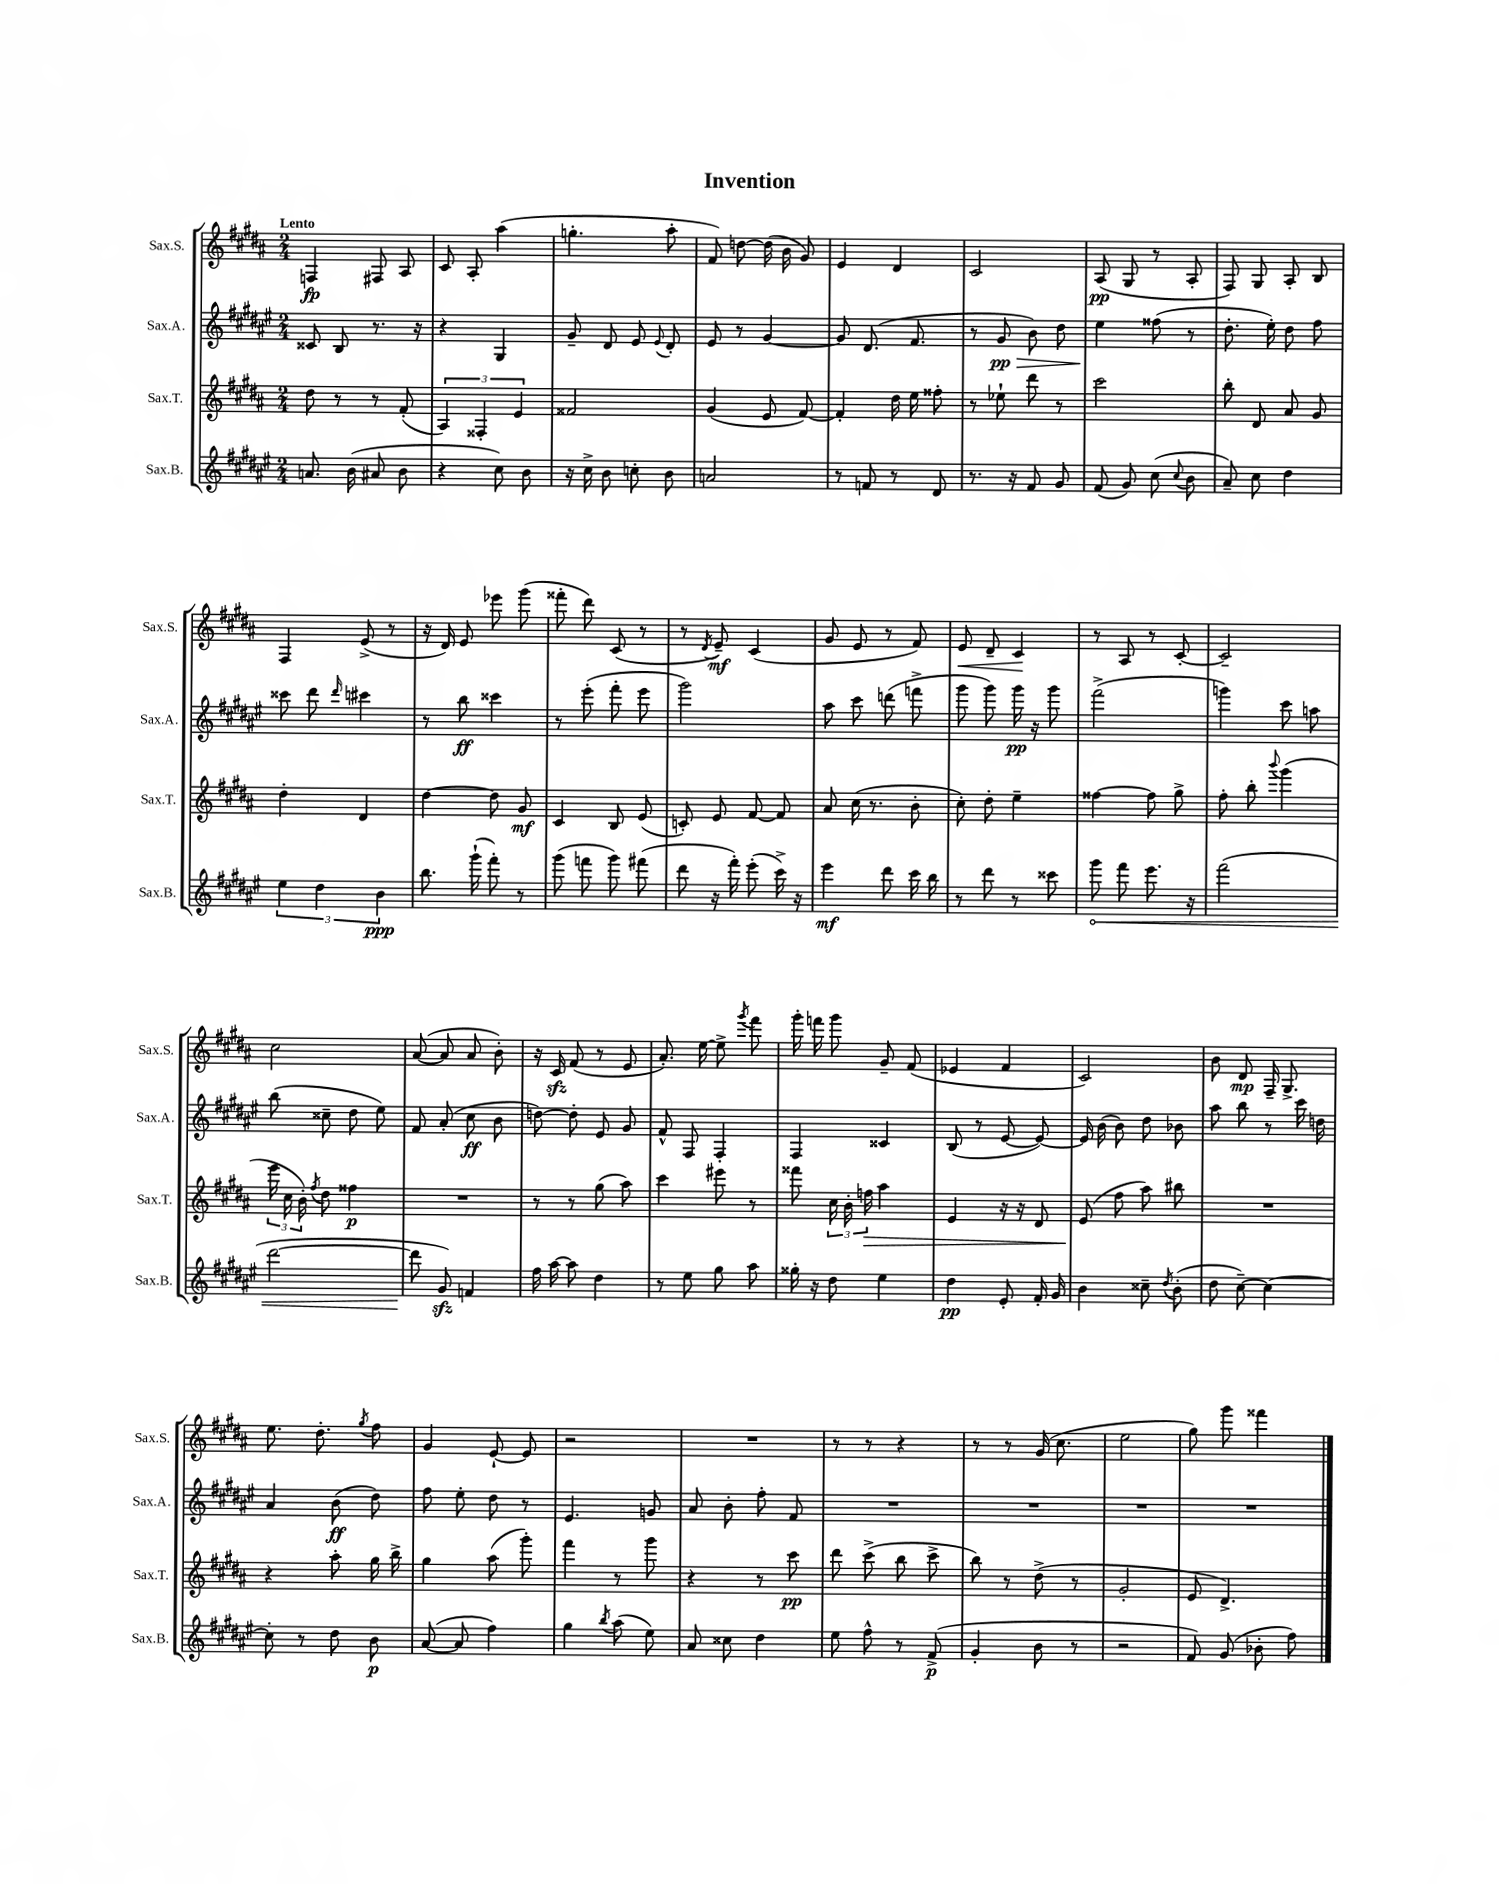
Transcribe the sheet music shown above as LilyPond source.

\header { title = "Invention" }
<<
\new StaffGroup <<
\new Staff = "s0" \with { instrumentName = "Sax.S." shortInstrumentName = "Sax.S." } {
    \clef treble \key b \major \numericTimeSignature \time 2/4 \tempo "Lento"
    \autoBeamOff f4\fp fis8 ais8 |
    cis'8 ais8-. ais''4( |
    g''4.-. ais''8-. |
    fis'8) d''8~ d''16( b'16 gis'8) |
    e'4 dis'4 |
    cis'2 |
    ais8\pp( gis8 r8 ais8-. |
    fis8) gis8 ais8-. b8 |
    fis4 e'8->( r8 |
    r16 dis'16) e'8 ees'''8 gis'''8( |
    fisis'''8-. dis'''8) cis'8( r8 |
    r8 \acciaccatura { dis'8 } e'8--\mf) cis'4( |
    gis'8 e'8 r8 fis'8) |
    e'8\< dis'8-- cis'4\! |
    r8 ais8 r8 cis'8~-. |
    cis'2-- |
    cis''2 |
    ais'8~( ais'8 ais'8 b'8-.) |
    r16 cis'16\sfz fis'8( r8 e'8 |
    ais'8.-.) e''16~ e''8-> \acciaccatura { gis'''8 } fis'''8 |
    gis'''16-. f'''16 gis'''8 gis'8-- fis'8( |
    ees'4 fis'4 |
    cis'2) |
    b'8 dis'8\mp fis16-- gis8.-> |
    e''8. dis''8.-. \acciaccatura { gis''8 } fis''8 |
    gis'4 e'8~-! e'8 |
    r2 |
    R2 |
    r8 r8 r4 |
    r8 r8 gis'16( cis''8. |
    e''2 |
    gis''8) gis'''8 fisis'''4 \bar "|." |
}
\new Staff = "s1" \with { instrumentName = "Sax.A." shortInstrumentName = "Sax.A." } {
    \clef treble \key fis \major \numericTimeSignature \time 2/4
    \autoBeamOff cisis'8 b8 r8. r16 |
    r4 gis4 |
    gis'8-- dis'8 eis'8 \appoggiatura { eis'8 } dis'8-. |
    eis'8 r8 gis'4~ |
    gis'8 dis'8.( fis'8. |
    r8 gis'8\pp\> b'8) dis''8 |
    eis''4\! fisis''8( r8 |
    dis''8.-. eis''16-.) dis''8 fis''8 |
    cisis'''8 dis'''8 \grace { dis'''16 } cis'''4 |
    r8 b''8\ff cisis'''4 |
    r8 eis'''8-.( fis'''8-. eis'''8 |
    gis'''2) |
    ais''8 cis'''8 d'''8( f'''8-> |
    gis'''8 gis'''8) gis'''16\pp r16 gis'''8 |
    fis'''2->( |
    g'''4) cis'''8 a''8 |
    b''8( cisis''8-- dis''8 eis''8) |
    fis'8 ais'8-.( cis''8\ff b'8 |
    d''8~) d''8-. eis'8 gis'8 |
    fis'8-^ fis8 fis4-. |
    fis4 cisis'4 |
    b8( r8 eis'8~ eis'8~) |
    eis'16 b'16( b'8) dis''8 bes'8 |
    ais''8 b''8 r8 cis'''16 d''16 |
    ais'4 b'8\ff( dis''8) |
    fis''8 eis''8-. dis''8 r8 |
    eis'4. g'8 |
    ais'8 b'8-. fis''8-. fis'8 |
    R2 |
    R2 |
    R2 |
    R2 \bar "|." |
}
\new Staff = "s2" \with { instrumentName = "Sax.T." shortInstrumentName = "Sax.T." } {
    \clef treble \key b \major \numericTimeSignature \time 2/4
    \autoBeamOff dis''8 r8 r8 fis'8-.( |
    \tuplet 3/2 { ais4) fisis4-. e'4 } |
    fisis'2 |
    gis'4( e'8 fis'8~) |
    fis'4-. dis''16 e''16 fisis''8-. |
    r8 ees''8-! dis'''8 r8 |
    cis'''2 |
    b''8-. dis'8 ais'8 gis'8 |
    dis''4-. dis'4 |
    dis''4~ dis''8 gis'8\mf |
    cis'4 b8 e'8( |
    c'8-.) e'8 fis'8~ fis'8 |
    ais'8 cis''16( r8. b'8-. |
    cis''8-.) dis''8-. e''4-- |
    fisis''4~ fisis''8 gis''8-> |
    fis''8-. b''8-. \appoggiatura { b'''8 } gis'''4( |
    \tuplet 3/2 { e'''16 cis''16 b'16-.) } \acciaccatura { fis''8 } dis''8 fisis''4\p |
    R2 |
    r8 r8 gis''8( ais''8) |
    cis'''4 eis'''8 r8 |
    fisis'''8 \tuplet 3/2 { cis''16 b'16-. f''16\> } ais''4 |
    e'4 r16 r16 dis'8 |
    e'8\!( fis''8 ais''8) bis''8 |
    R2 |
    r4 ais''8-. gis''16 b''16-> |
    gis''4 ais''8( gis'''8-.) |
    fis'''4 r8 gis'''8 |
    r4 r8 cis'''8\pp |
    dis'''8 cis'''8->( b''8 cis'''8-> |
    b''8) r8 dis''8->( r8 |
    gis'2-. |
    e'8 dis'4.->) \bar "|." |
}
\new Staff = "s3" \with { instrumentName = "Sax.B." shortInstrumentName = "Sax.B." } {
    \clef treble \key fis \major \numericTimeSignature \time 2/4
    \autoBeamOff a'8. b'16( ais'8 b'8 |
    r4 cis''8) b'8 |
    r16 cis''16-> b'8 c''8-. b'8 |
    a'2 |
    r8 f'8 r8 dis'8 |
    r8. r16 fis'8 gis'8 |
    fis'8( gis'8) cis''8( \appoggiatura { cis''8 } b'8 |
    ais'8--) cis''8 dis''4 |
    \tuplet 3/2 { eis''4 dis''4 b'4\ppp } |
    b''8. gis'''16-!( fis'''8-.) r8 |
    gis'''8( f'''8 gis'''8) fis'''8( |
    dis'''8 r16 fis'''16-.) eis'''8-.( cis'''16->) r16 |
    eis'''4\mf dis'''8 cis'''16 b''16 |
    r8 dis'''8 r8 cisis'''8 |
    \once \override Hairpin.circled-tip = ##t gis'''8\< fis'''8 eis'''8. r16 |
    fis'''2( |
    dis'''2~ |
    dis'''8\! gis'8\sfz) f'4 |
    fis''16 ais''16~ ais''8 dis''4 |
    r8 eis''8 gis''8 ais''8 |
    gisis''16-. r16 dis''8 eis''4 |
    dis''4\pp eis'8-. fis'16-. gis'16 |
    b'4 cisis''8-- \acciaccatura { dis''8 } b'8-.( |
    dis''8 cis''8~--) cis''4~ |
    cis''8-. r8 dis''8 b'8\p |
    ais'8~( ais'8 fis''4) |
    gis''4 \acciaccatura { b''8 } ais''8( eis''8) |
    ais'8 cisis''8 dis''4 |
    eis''8 fis''8-^ r8 fis'8->\p( |
    gis'4-. b'8 r8 |
    r2 |
    fis'8) gis'8( bes'8-. fis''8) \bar "|." |
}
>>
>>
\layout { \context { \Score \remove "Bar_number_engraver" } }
